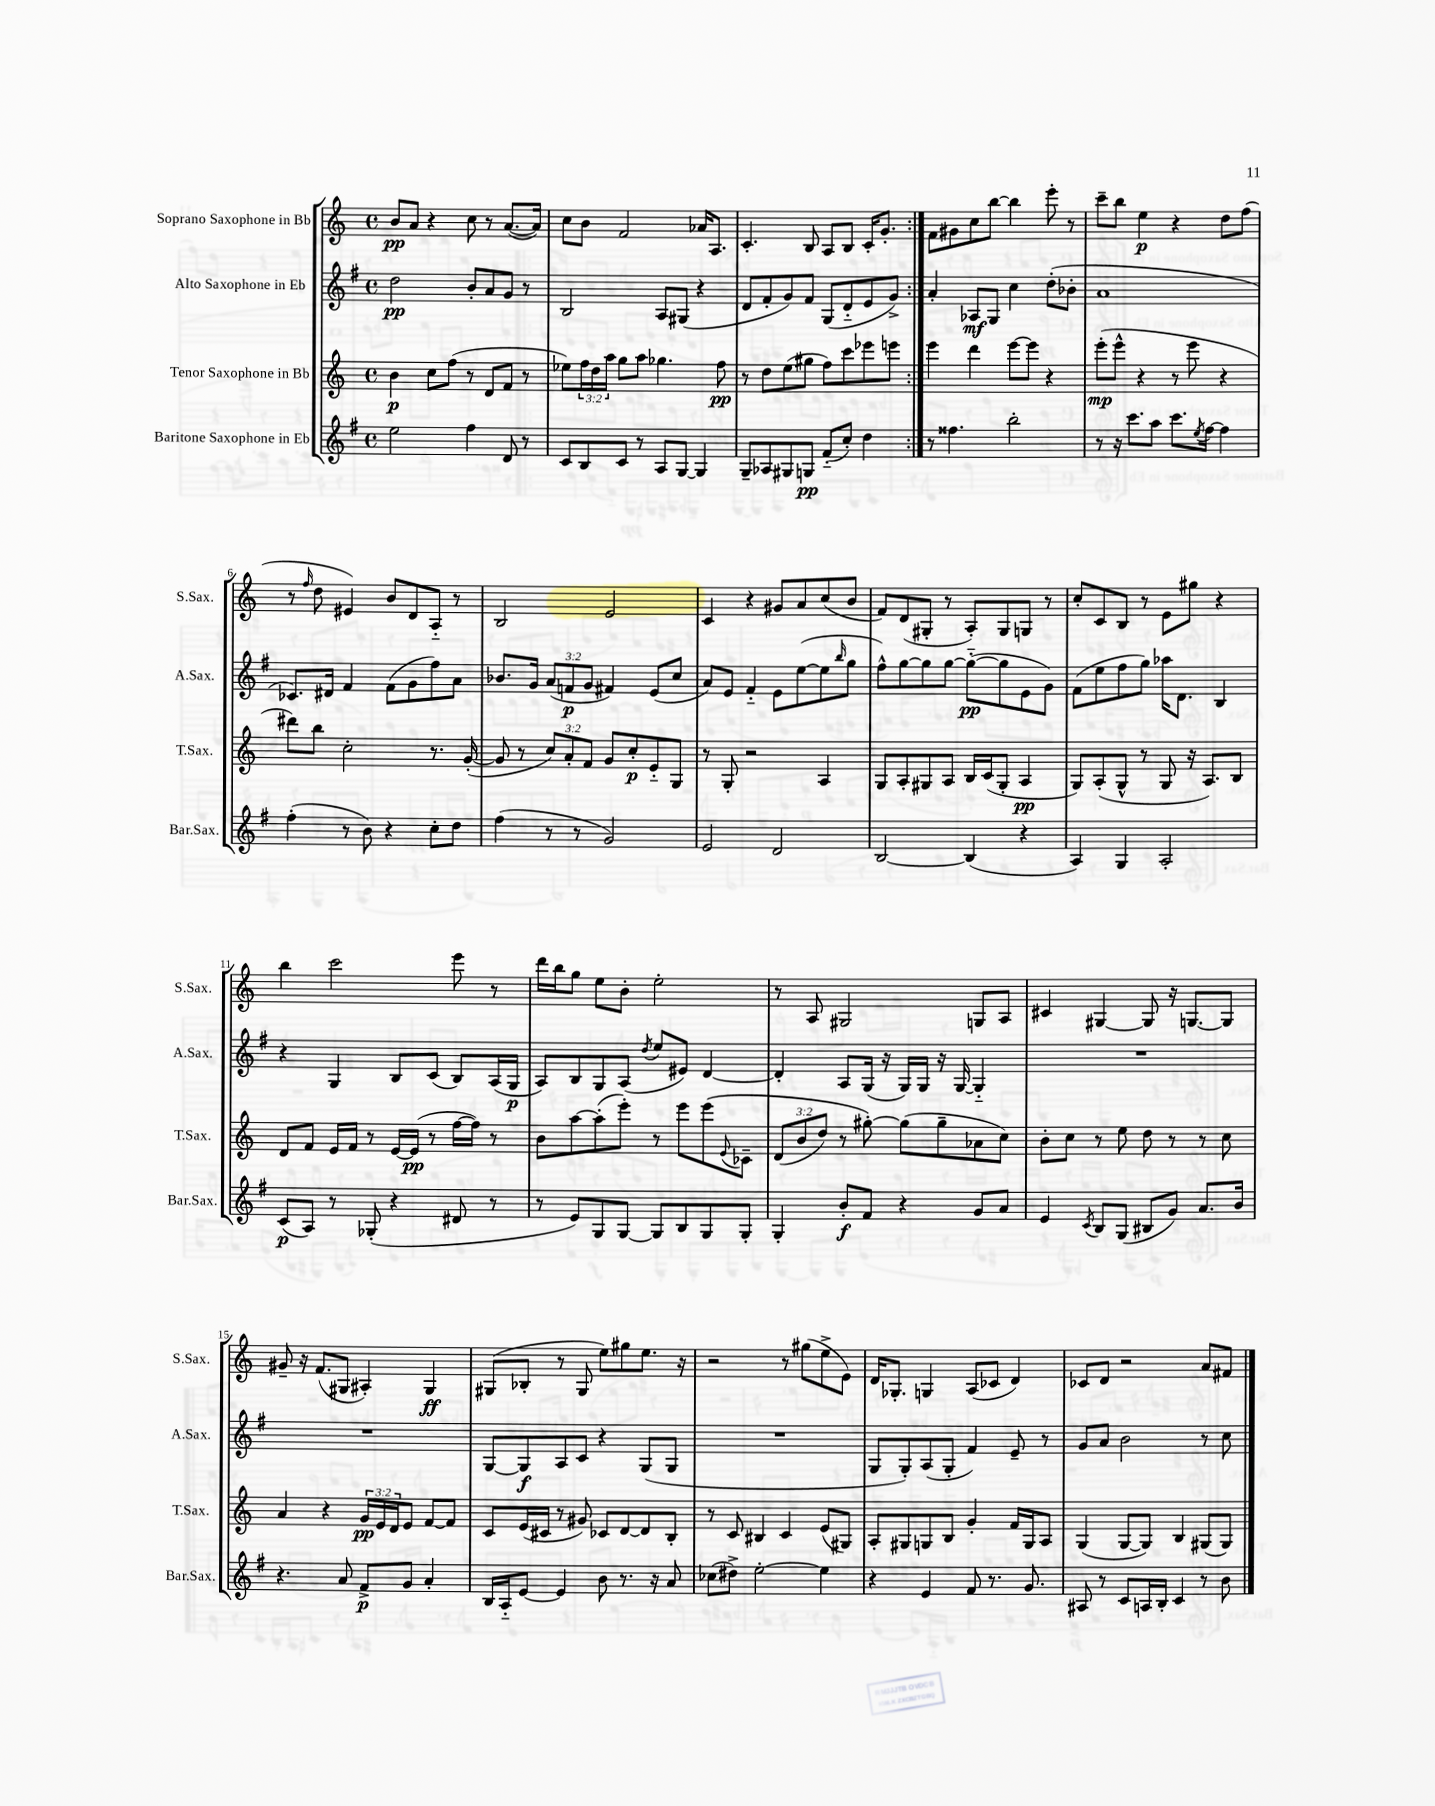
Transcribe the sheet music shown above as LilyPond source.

<<
\new StaffGroup <<
\new Staff = "s0" \with { instrumentName = "Soprano Saxophone in Bb" shortInstrumentName = "S.Sax." } {
    \clef treble \key c \major \defaultTimeSignature \time 4/4
    \repeat volta 2 { b'8\pp a'8 r4 c''8 r8 a'8.~( a'16) |
    c''8 b'8 f'2 aes'16 a8. |
    c'4.-. b8 a8 b8 c'16-. g'8.-. | }
    f'8 gis'8 c''8 b''8~ b''4 e'''8-. r8 |
    c'''8-- b''8 e''4\p r4 d''8 f''8( |
    r8 \grace { f''16 } d''8 eis'4) b'8 d'8 a8-_ r8 |
    b2 e'2 |
    c'4 r4 gis'8 a'8 c''8( b'8 |
    f'8) d'8( gis8-. r8 a8-.) gis8 g8 r8 |
    c''8-. c'8 b8 r8 e'8 gis''8 r4 |
    b''4 c'''2 e'''8 r8 |
    d'''16 b''16 g''8 e''8 b'8-. e''2-. |
    r8 a8 gis2 g8 a8 |
    cis'4 gis4~ gis8 r16 g8.~ g8 |
    gis'8-- r16 f'8.( gis8 ais4-.) gis4\ff |
    gis8( bes8-. r8 gis8 e''8) gis''8 e''8. r16 |
    r2 r8 gis''8( e''8-> e'8) |
    d'16 ges8.-. g4 a8( ces'8 d'4) |
    ces'8 d'8 r2 a'8 fis'8 \bar "|." |
}
\new Staff = "s1" \with { instrumentName = "Alto Saxophone in Eb" shortInstrumentName = "A.Sax." } {
    \clef treble \key g \major \defaultTimeSignature \time 4/4 \override Staff.TupletNumber.text = #tuplet-number::calc-fraction-text
    \repeat volta 2 { d''2\pp b'8-. a'8 g'8 r8 |
    b2 a8 gis8( r4 |
    d'8 fis'8-. g'8) fis'8 g8( d'8-_ e'8 g'8->) | }
    a'4-. aes8\mf g8 c''4 d''8-.( bes'8-. |
    a'1 |
    ces'8.) dis'16 fis'4 fis'8( g'8 fis''8) a'8 |
    bes'8. g'16 \tuplet 3/2 { a'8( f'8\p g'8 } fis'4) e'8( c''8 |
    a'8) e'8 fis'4-_ e'8 e''8~( e''8 \grace { b''16 } g''8 |
    fis''8-^) g''8~ g''8 g''8~ g''8~-_\pp( g''8 e'8 g'8) |
    fis'8( e''8 fis''8 g''8) aes''16 d'8. b4 |
    r4 g4 b8 c'8( b8) a16( g16\p |
    a8) b8 g8 a8( \acciaccatura { d''8 } e''8 eis'8) d'4~ |
    d'4-. a8 g16( r16 g16) g16 r16 g16~ g4-_ |
    R1 |
    R1 |
    g8~ g8\f a8 c'8 r4 g8( g8 |
    R1 |
    g8 g8-.) a8( g8-. fis'4) e'8-- r8 |
    g'8 a'8 b'2 r8 c''8 \bar "|." |
}
\new Staff = "s2" \with { instrumentName = "Tenor Saxophone in Bb" shortInstrumentName = "T.Sax." } {
    \clef treble \key c \major \defaultTimeSignature \time 4/4 \override Staff.TupletNumber.text = #tuplet-number::calc-fraction-text
    \repeat volta 2 { b'4\p c''8 f''8( r8 d'8 f'8 r8 |
    ees''8) \tuplet 3/2 { f''16 d''16 a''16 } g''8 a''8 ges''4. f''8\pp |
    r8 d''8 e''8( gis''8 f''8) c'''8 ees'''8 e'''8 | }
    e'''4 d'''4 e'''8~ e'''8 r4 |
    e'''8-.\mp( e'''8-^ r4 r8 e'''8 r4 |
    dis'''8) b''8 c''2-. r8. g'16~-.( |
    g'8 r8 \tuplet 3/2 { c''8) a'8-. f'8 } g'8 c''8-.\p e'8-_ g8 |
    r8 g8-. r2 a4 |
    g8 a8-. gis8 a8 b16 c'16( gis8-. a4\pp |
    g8) a8-.( g8-^ r8 g8 r16 a8.) b8 |
    d'8 f'8 e'16 f'16 r8 e'16~ e'16\pp( r8 f''16~ f''16) r8 |
    b'8 a''8~ a''8-.( e'''8-.) r8 e'''8 e'''8\( \appoggiatura { e'8 } ces'8-- |
    \tuplet 3/2 { d'8( b'8 d''8) } r8 gis''8~-.\) gis''8( gis''8-- aes'8 c''8) |
    b'8-. c''8 r8 e''8 d''8 r8 r8 c''8 |
    a'4 r4 \tuplet 3/2 { g'16\pp e'16 d'16 } e'8 f'8~ f'8 |
    c'8 e'16( cis'16 r8 gis'8) ces'8 d'8~ d'8 b8-. |
    r8 c'8 bis4 c'4 e'8( gis8) |
    a8-. gis8 g8 b8 g'4-. f'16 g16 a8 |
    g4( g8~ g8) b4 gis8( gis8) \bar "|." |
}
\new Staff = "s3" \with { instrumentName = "Baritone Saxophone in Eb" shortInstrumentName = "Bar.Sax." } {
    \clef treble \key g \major \defaultTimeSignature \time 4/4
    \repeat volta 2 { e''2 fis''4 d'8 r8 |
    c'8 b8 c'8 r8 a8 g8~ g4 |
    g8-- aes8 gis8 g8\pp fis'8-_( c''8-.) d''4 | }
    r8 fisis''4. b''2-. |
    r8 r16 c'''8. a''8 c'''8. \acciaccatura { e''8 } fis''16~ fis''4 |
    fis''4-.( r8 b'8) r4 c''8-. d''8 |
    fis''4( r8 r8 g'2) |
    e'2 d'2 |
    b2~ b4( r4 |
    a4) g4 a2-. |
    c'8\p( a8) r8 ges8-.( r4 dis'8 r8 |
    r8 e'8) g8 g8~ g8 b8 g8 g8-. |
    g4-. b'8-.\f fis'8 r4 g'8 a'8 |
    e'4 \acciaccatura { c'8 } b8 g8( bis8 g'8) a'8. b'16 |
    r4. a'8 fis'8->\p g'8 a'4-. |
    b16 a16-_ e'8~ e'4 b'8 r8. r16 a'8 |
    ces''8( dis''8->) e''2~-. e''4 |
    r4 e'4 fis'8 r8. g'8. |
    ais8 r8 c'8 a16 b16-. c'4 r8 b'8 \bar "|." |
}
>>
>>
